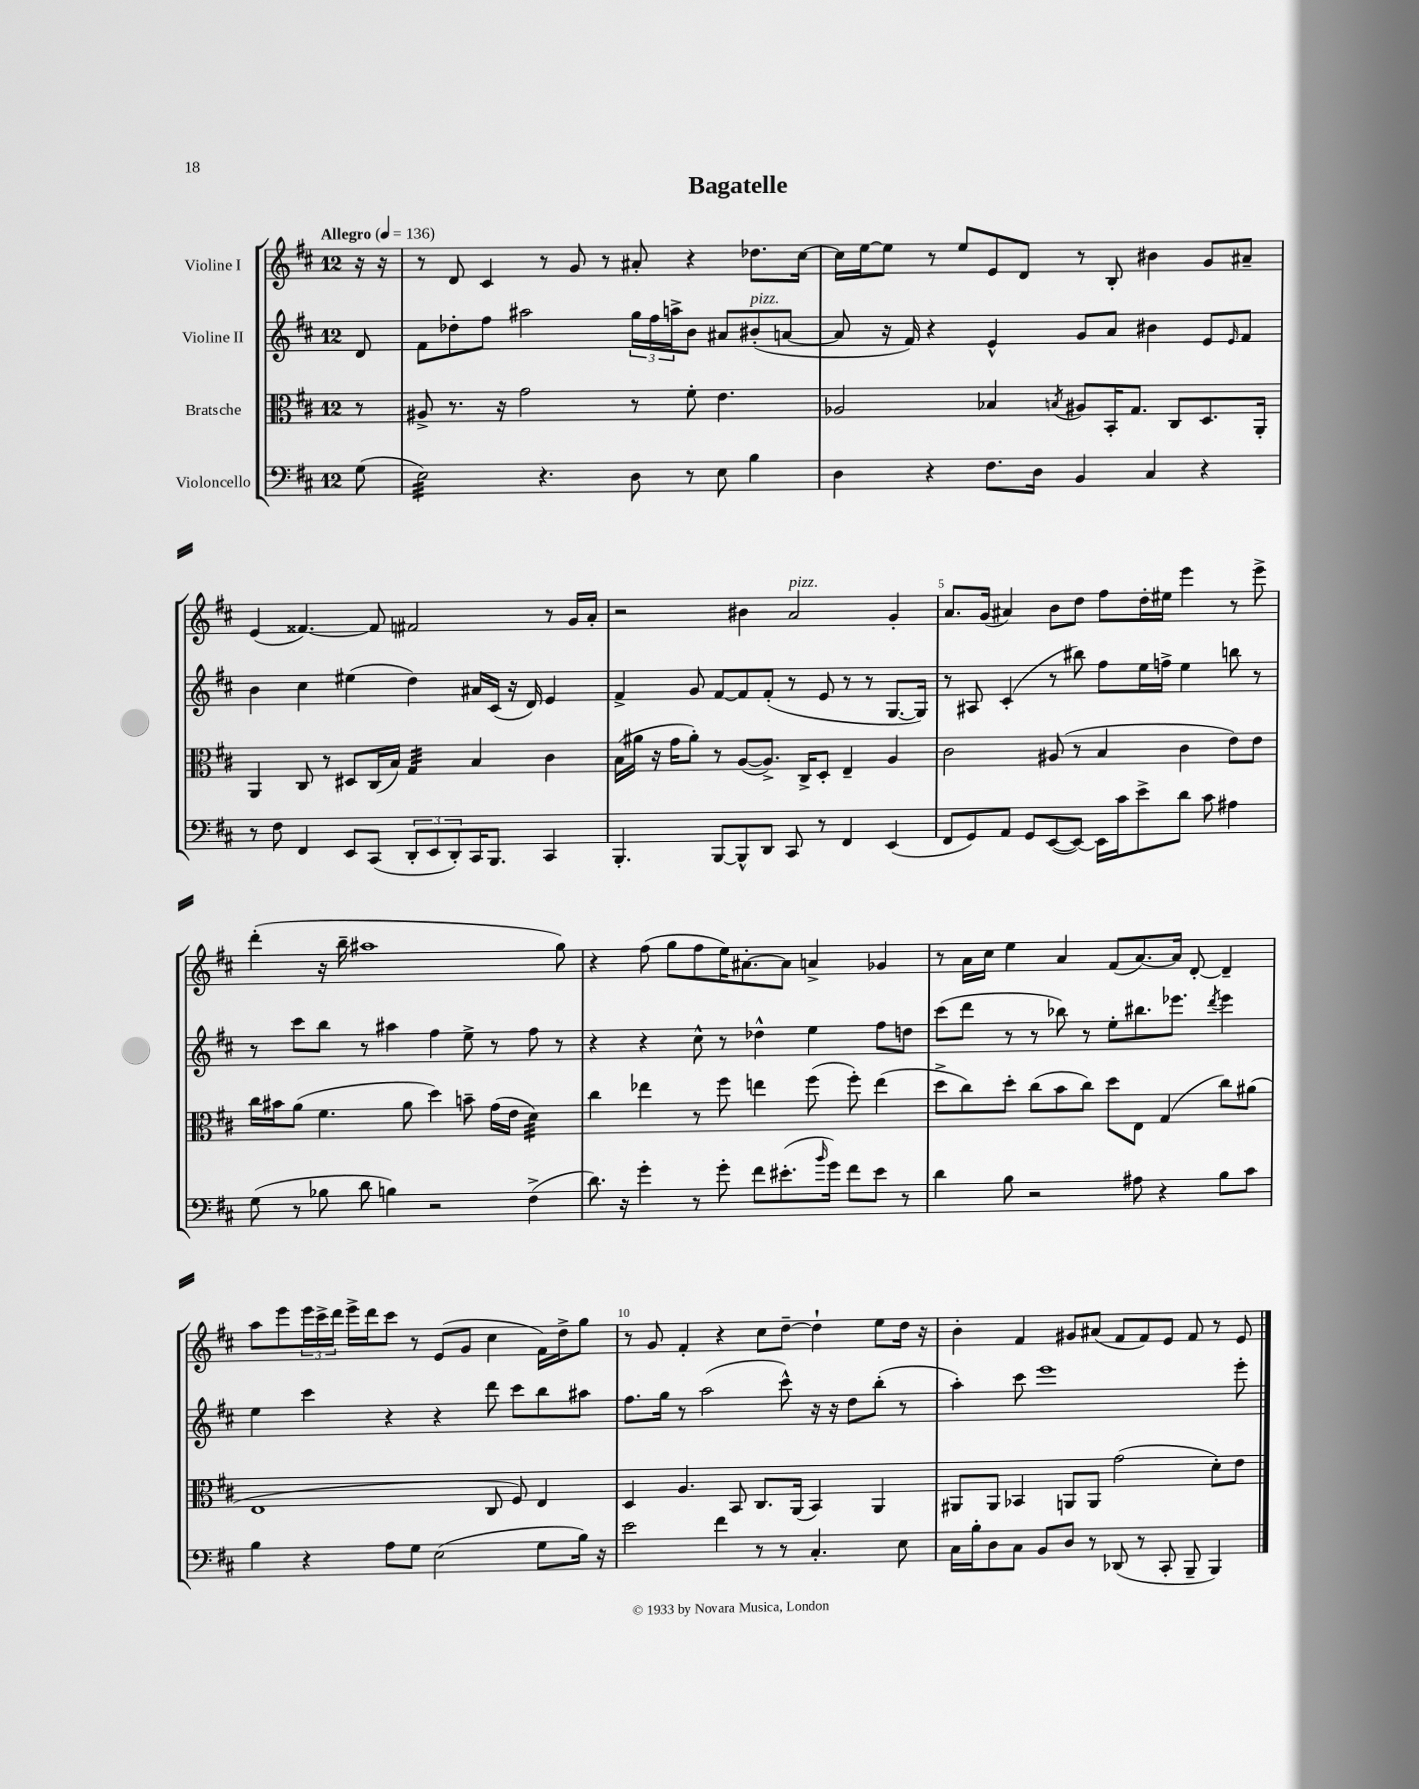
\header { title = "Bagatelle" }
<<
\new StaffGroup <<
\new Staff = "s0" \with { instrumentName = "Violine I" } {
    \clef treble \key d \major \once \override Staff.TimeSignature.style = #'single-digit \time 12/8 \partial 8 \tempo "Allegro" 4 = 136
    r16 r16 |
    r8 d'8 cis'4 r8 g'8 r8 ais'8-. r4 des''8. cis''16~ |
    cis''16 e''16~ e''8 r8 e''8 e'8 d'8 r8 b8-. bis'4 g'8 ais'8-- |
    e'4( fisis'4.~) fisis'8 fis'2 r8 g'16 a'16-. |
    r2 bis'4 a'2^\markup { \italic "pizz." } g'4-. |
    a'8. g'16( ais'4) b'8 d''8 fis''8 d''16-. eis''16 e'''4 r8 e'''8-> |
    d'''4-.( r16 b''16-- ais''1 g''8) |
    r4 fis''8( g''8 fis''8 e''16) ais'8.~-. ais'8 a'4-> ges'4 |
    r8 a'16 cis''16 e''4 a'4 fis'8( a'8.~) a'16 d'8~-. d'4-- |
    a''8 e'''8 \tuplet 3/2 { e'''16 cis'''16-> d'''16 } e'''16-> d'''16 cis'''8 r8 e'8( g'8 cis''4 fis'16) d''16-> g''8 |
    r8 g'8 fis'4-. r4 cis''8 d''8~-- d''4-! e''8 d''16 r16 |
    b'4-. fis'4 gis'8 ais'8( fis'8 fis'8) e'8 fis'8 r8 e'8 \bar "|." |
}
\new Staff = "s1" \with { instrumentName = "Violine II" } {
    \clef treble \key d \major \once \override Staff.TimeSignature.style = #'single-digit \time 12/8 \partial 8
    d'8 |
    fis'8 des''8-. fis''8 ais''2 \tuplet 3/2 { g''16 fis''16 a''16-> } b'8 ais'8 bis'8-.^\markup { \italic "pizz." }( a'8~ |
    a'8 r16 fis'16) r4 e'4-^ g'8 a'8 bis'4 e'8 \grace { e'16 } fis'8 |
    b'4 cis''4 eis''4( d''4) ais'16 cis'16( r16 d'16) e'4 |
    fis'4-> g'8 fis'8~ fis'8 fis'8-.( r8 e'8 r8 r8 g8.~ g16) |
    r8 ais8 cis'4-.( r8 bis''8) fis''8 e''16 f''16-> e''4 b''8 r8 |
    r8 cis'''8 b''8 r8 ais''4 fis''4 e''8-> r8 fis''8 r8 |
    r4 r4 cis''8-^ r8 des''4-^ e''4 fis''8 d''8 |
    cis'''8( d'''8 r8 r8 bes''8) r8 e''8-. bis''8. ees'''8. \acciaccatura { d'''8 } ees'''4 |
    e''4 cis'''4 r4 r4 d'''8 cis'''8 b''8 ais''8 |
    fis''8. g''16 r8 a''2( cis'''8-^) r16 r16 d''8 b''8-.( r8 |
    a''4-.) cis'''8 e'''1 e'''8-. \bar "|." |
}
\new Staff = "s2" \with { instrumentName = "Bratsche" } {
    \clef alto \key d \major \once \override Staff.TimeSignature.style = #'single-digit \time 12/8 \partial 8
    r8 |
    ais8-> r8. r16 g'2 r8 fis'8-. e'4. |
    aes2 bes4 \acciaccatura { b8 } ais8 b,16-. g8. cis8 d8. a,16-. |
    a,4 cis8 r8 dis8 cis16( b16) g4:32 b4 cis'4 |
    b16( ais'16 r16 g'16 ais'8-.) r8 a8~( a8.->) cis16-> d8-. e4-- a4 |
    cis'2 ais8( r8 b4 cis'4 e'8) e'8 |
    cis''16 bis'16 a'8( fis'4. a'8 d''4) b'8-- g'16( e'16 d'4:32) |
    cis''4 ees''4 r8 fis''8 e''4 fis''8( fis''8-.) e''4( |
    d''8-> cis''8) d''8-. cis''8( b'8 cis''8) d''8 e8 g4( cis''8) ais'8( |
    e1 cis8 fis8) e4 |
    d4 a4. b,8 cis8. a,16( b,4) a,4 |
    ais,8 ais,8 bes,4 a,8 a,8 g'2( d'8-.) e'8 \bar "|." |
}
\new Staff = "s3" \with { instrumentName = "Violoncello" } {
    \clef bass \key d \major \once \override Staff.TimeSignature.style = #'single-digit \time 12/8 \partial 8
    g8( |
    e2:32) r4. d8 r8 e8 b4 |
    d4 r4 fis8. d16 b,4 cis4 r4 |
    r8 fis8 fis,4 e,8 cis,8( \tuplet 3/2 { d,8-. e,8 d,8-.) } cis,16 b,,8. cis,4 |
    b,,4.-. b,,8~ b,,8-^ d,8 cis,8 r8 fis,4 e,4( |
    fis,8 g,8) a,8 g,8 e,8~( e,8~) e,16 cis'16 e'8-> d'8 cis'8 ais4 |
    g8( r8 bes8 d'8 b4) r2 fis4->( |
    d'8.) r16 g'4-. r8 g'8-. fis'8 eis'8.-.( \grace { b'16 } g'16) fis'8 eis'8 r8 |
    d'4 b8 r2 ais8 r4 b8 cis'8 |
    b4 r4 a8 g8 e2( g8 b16) r16 |
    e'2 fis'4 r8 r8 cis4.-. e8 |
    cis16 b16-. d8 cis8 b,8 d8 r8 des,8( r8 cis,8-. b,,8-- b,,4) \bar "|." |
}
>>
>>
\layout { \context { \Score \override BarNumber.break-visibility = ##(#f #t #t) barNumberVisibility = #(every-nth-bar-number-visible 5) } }
